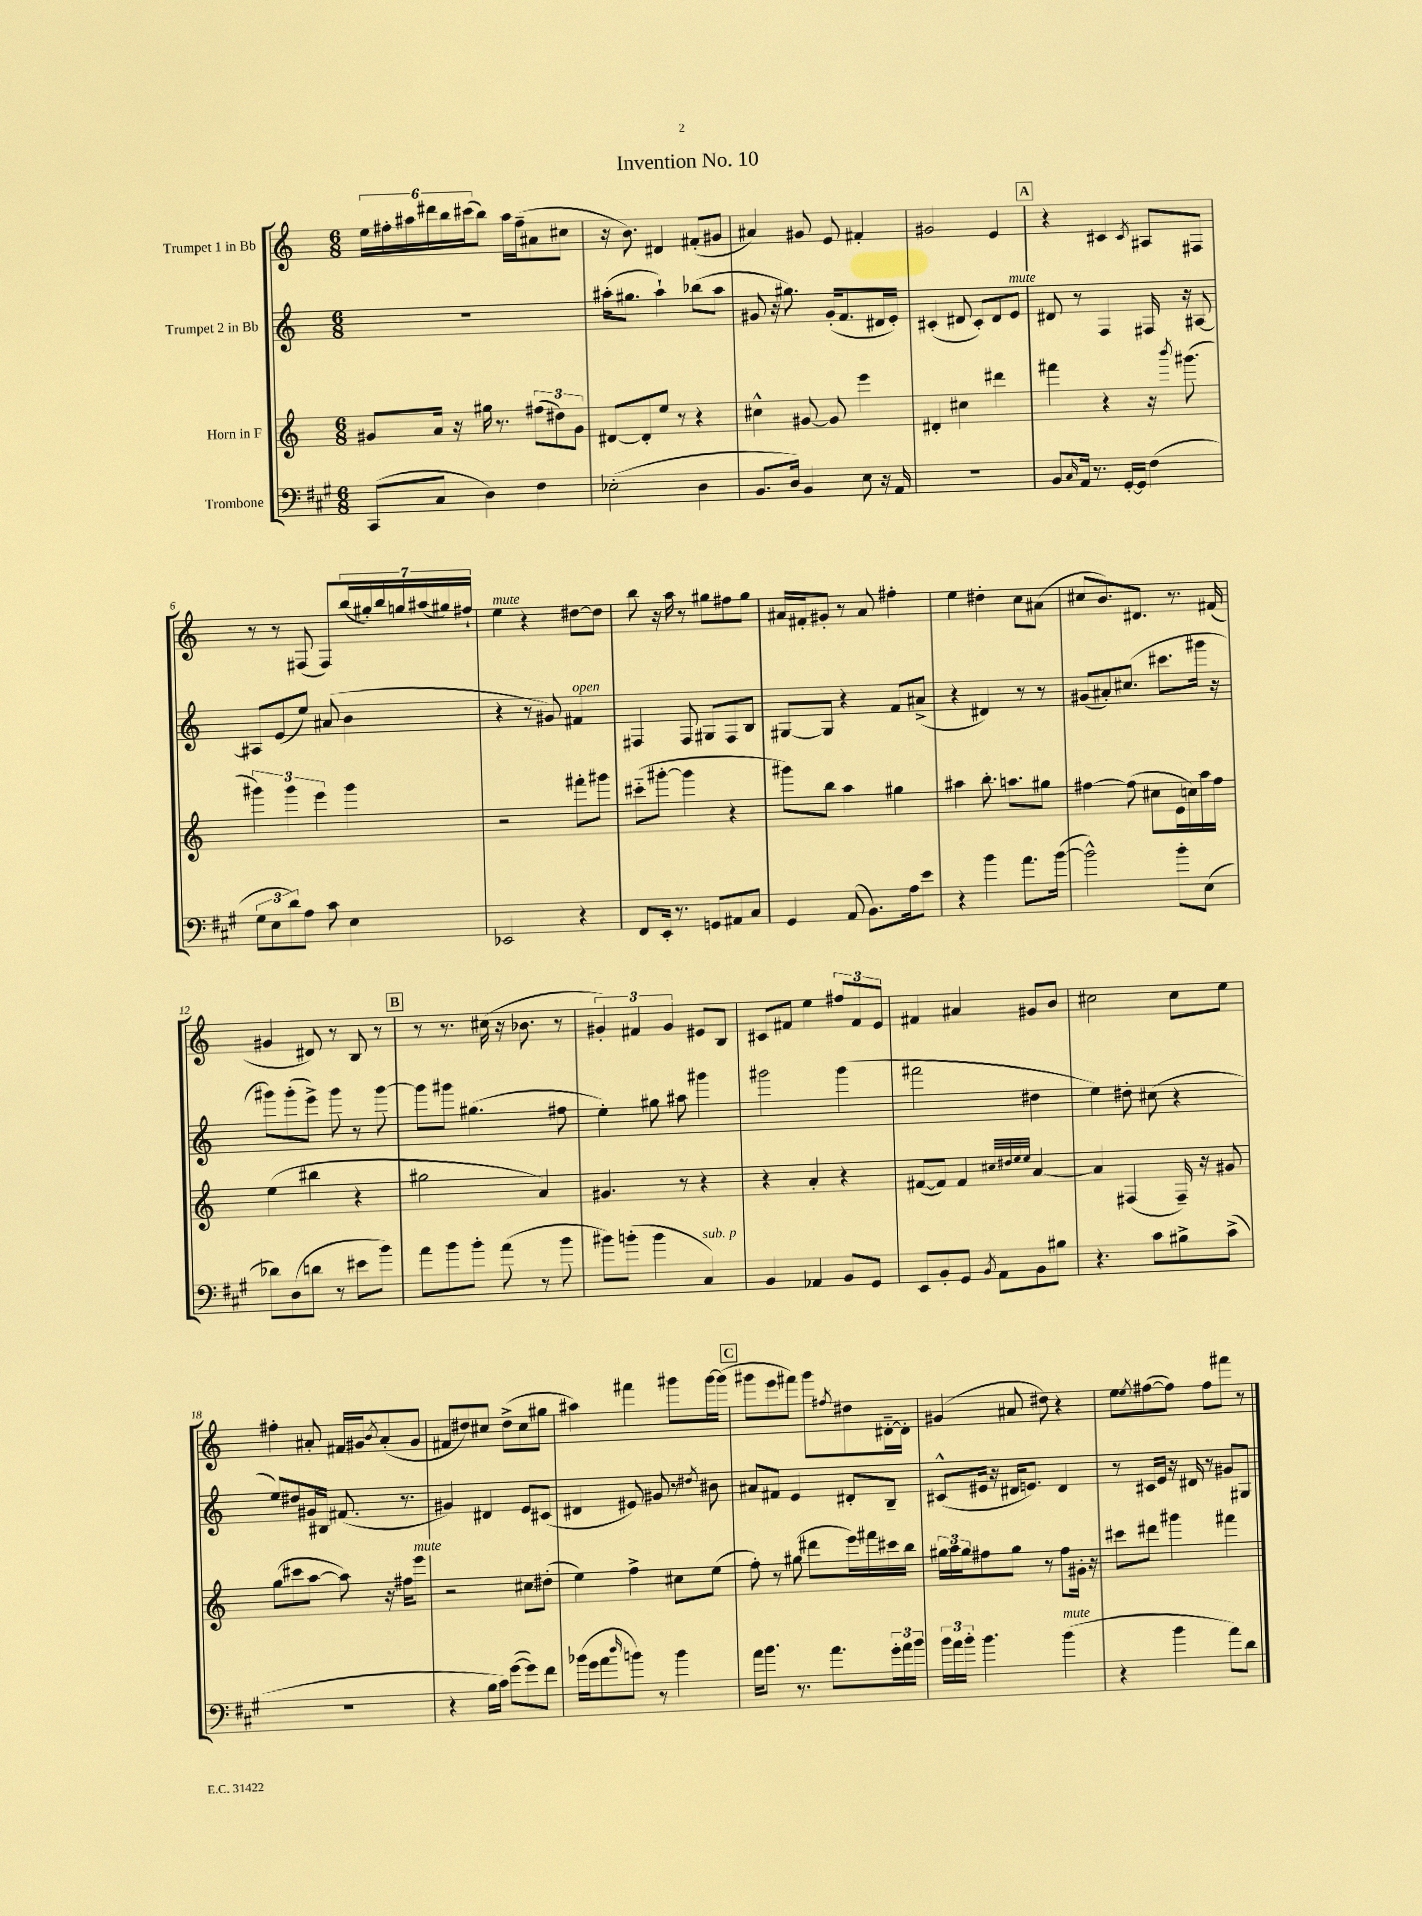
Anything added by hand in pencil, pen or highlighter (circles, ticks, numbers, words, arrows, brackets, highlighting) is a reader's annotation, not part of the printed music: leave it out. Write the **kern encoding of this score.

**kern	**kern	**kern	**kern
*staff4	*staff3	*staff2	*staff1
*clefF4	*clefG2	*clefG2	*clefG2
*k[f#c#g#]	*k[]	*k[]	*k[]
*M6/8	*M6/8	*M6/8	*M6/8
(8CC#	8g#	2.r	24ee
.	.	.	24ff#'
.	.	.	24aa#
8C#	16a	.	24ddd#
.	.	.	24bb
.	16r	.	.
.	.	.	(24ccc#
4D)	16gg#	.	8bb)
.	8.r	.	.
.	.	.	16aa#
.	.	.	(16ff#~
4F#	(12ff#	.	8a#
.	12dd#)	.	.
.	.	.	8cc#
.	12g#	.	.
=	=	=	=
(2E-'	[8d#	(16aa#'	16r
.	.	8.gg#	8.b)
.	8d#']	.	.
.	8ee	4aa#`)	4d#
.	8r	.	.
4D	4r	(8bb-	(8f#'
.	.	8aa#	8g#
=	=	=	=
8.BB	4cc#^^	8g#	4a#)
.	.	16r	.
16D)	.	8.gg#)	.
4BB	[8g#	.	8g#
.	8g#]	(16g#'	8e
.	.	8.f	.
8E	4eee	.	4f#'
16r	.	16d#	.
16AA	.	16e')	.
=	=	=	=
2.r	4d#'	(4c#'	2g#
.	4cc#	8d#	.
.	.	8c#')	.
.	4ddd#	8d#	4e
.	.	8e	.
=	=	=	=
8BB	4fff#	8d#	4r
16qqC#	.	.	.
16AA	.	8r	.
8.r	.	.	.
.	4r	4F	4c#
[16GG#'	.	.	.
16GG#]	.	.	.
.	.	.	8qc#
(4F#	16r	16F#	8A#
.	8qbbb	.	.
.	(8.ggg#	16r	.
.	.	[8A#	8F#
=	=	=	=
12G#	6ggg#)	8A#]	8r
12E	.	.	.
.	.	(8e	8r
12d)	6ggg#	.	.
8A	.	8ee)	(8F#
.	6eee	.	.
8c#	.	(8a#	8F#)
4E	4ggg#	4b	(28bb
.	.	.	28gg#')
.	.	.	28bb
.	.	.	28gg
.	.	.	(28aa#
.	.	.	28gg#)
.	.	.	28ff#`
=	=	=	=
2EE-	2r	4r	4ee
.	.	8r	4r
.	.	8g#)	.
4r	8fff#'	4f#	[8dd#
.	8ggg#	.	8dd#]
=	=	=	=
8FF#	(8ccc#'~	4F#	8bb
16EE'	[8ggg#'	.	16r
8.r	.	.	16aa
.	4ggg#]	8F#	8r
8GG	.	8G#	8gg#
8AA#	4r	8F#	8ff#
8C#	.	8B	8gg#
=	=	=	=
4GG#	8ggg#)	[8G#	16a#
.	.	.	16f#'
.	8bb	8G#]	8g#'
(8AA	4aa	4r	8r
8.BB)	.	.	8a#
.	4gg#	8f	4ff#'
16A	.	.	.
8e	.	(8a#^	.
=	=	=	=
4r	4aa#	4r	4ee
4b	8.bb'	4d#)	4dd#'
.	8.aa	.	.
8.a	.	8r	8cc
.	8gg#	8r	(8a#
([16b	.	.	.
=	=	=	=
2b^^])	[4ff#	(8g#	8cc#
.	.	8a#')	8.b)
.	(8ff#]	(8.cc#	.
.	.	.	8.d#
.	8cc#	.	.
.	.	8.ccc#	.
8b'	16e	.	8.r
.	16cc)	.	.
(8E	16aa	16ggg#	.
.	16ff#	16r	(16f#
=	=	=	=
8d-)	(4ee	8ggg#)	4g#
(8D	.	(8ggg#'	.
8d	4bb#	8eee^)	8d#)
8r	.	8ggg#	8r
8e#	4r	8r	8B
8b)	.	[8ggg#	8r
=	=	=	=
8a	2gg#	8ggg#]	8r
8b	.	8ggg#	8.r
8b'	.	(4.gg#	.
.	.	.	(16cc#
(8a	.	.	16r
.	.	.	8.b-
8r	4a)	.	.
8b	.	8ff#	8r
=	=	=	=
8b#)	4.g#	4ee')	6g#')
(8b'	.	.	.
.	.	.	6f#
4b	.	8gg#	.
.	.	.	6g#
.	8r	8aa#	.
4C#)	4r	4ggg#	8e#
.	.	.	8B
=	=	=	=
4BB	4r	2ggg#	8c#
.	.	.	8f#
4AA-	4a'	.	4ee
8BB	4r	(4ggg#	12ff#
.	.	.	12f#
8GG#	.	.	.
.	.	.	12e
=	=	=	=
8EE	([8f#	2fff#	4f#
8BB'	8f#])	.	.
8GG#	4f#	.	4a#
8qBB	.	.	.
8AA	.	.	.
.	32qqcc#	.	.
.	32qqdd#	.	.
.	32qqee	.	.
.	32qqee	.	.
8BB	[4a	4dd#	8g#
8B#	.	.	8b
=	=	=	=
4.r	4a]	4ee)	2cc#
.	(4F#	8dd#'	.
8c#	.	(8cc#	.
8B#^	16F#~)	4r	8cc#
.	16r	.	.
(8c#^	8g#	.	8ee
=	=	=	=
2.r	(8gg	8ee)	4ff#'
.	8ccc#	8dd#	.
.	[8aa	16g#	8a#'
.	.	16B#	.
.	8aa])	(8.f#	16f#
.	.	.	16g#
.	.	.	8qb
.	16r	.	(8a#'
.	16ff#	8.r	.
.	8eee	.	8g#
=	=	=	=
4r	2r	4g#)	8f#
.	.	.	8dd#)
16B	.	4d#	8cc#
16c#)	.	.	.
([8g#	.	.	(8dd#^
8g#])	8cc#	8e	8cc#
8f#	(8dd#'	(8c#	8gg#
=	=	=	=
(16b-	4ee)	4d#	4aa#)
16g#	.	.	.
8a	.	.	.
16qqdd	.	.	.
8b)	4ff^	8e#)	4fff#
8r	.	8g#	.
4b	8cc#	8r	8ggg#
.	.	8qdd#	.
.	(8ee	8b#	[16ggg#
.	.	.	(16ggg#]
=	=	=	=
16a	8ff')	8a#	8ggg#
8.b	.	.	.
.	8r	8f#	8eee
8.r	(8gg#	4e	8fff#)
.	8ddd#	.	8ggg#
8.a	.	.	.
.	.	.	8qff#
.	16eee)	8d#'	8dd#
.	16fff#	.	.
24g#'	16ccc#	8B~	[16d#'~
24a	.	.	.
.	16bb	.	16d#']
24b	.	.	.
=	=	=	=
24b	24gg#	(8c#^^	(4g#
24a	24aa	.	.
24b'	24gg#	.	.
4.b	8ff#	16e#	.
.	.	16r	.
.	8gg#	16d#	8a#
.	.	8.e)	.
.	8r	.	8dd#)
(4b	8ff#	4d#	4r
.	16g#'	.	.
.	16r	.	.
=	=	=	=
4r	8ccc#	8r	8ee
.	.	.	8qee
.	8ddd#	16c#	([8ff#
.	.	16e	.
4b	4ggg#	16r	8ff#])
.	.	16d#	.
.	.	8r	8ff#
8a)	4fff#	8g#	8fff#
8d	.	8G#	8r
==	==	==	==
*-	*-	*-	*-
